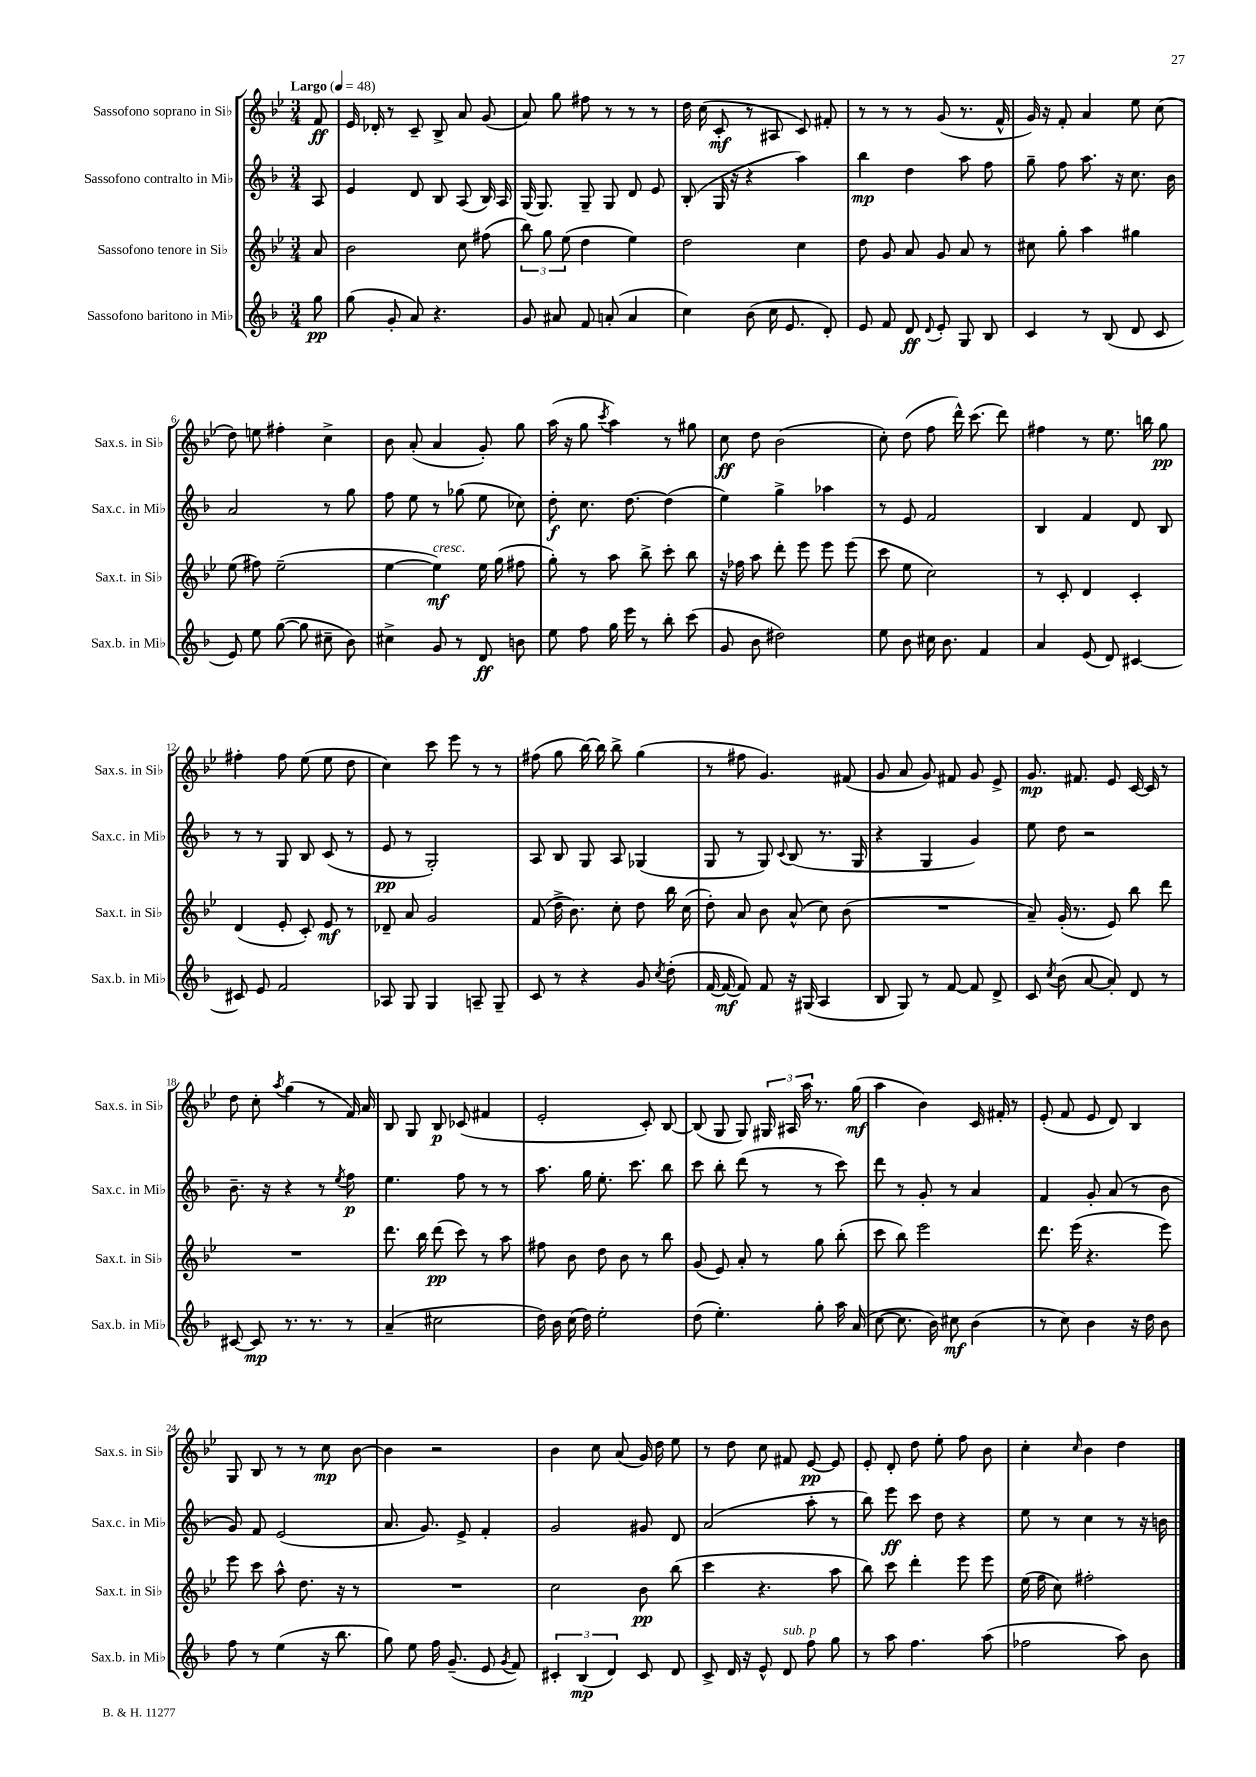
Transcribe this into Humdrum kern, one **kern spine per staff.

**kern	**kern	**kern	**kern
*staff4	*staff3	*staff2	*staff1
*clefG2	*clefG2	*clefG2	*clefG2
*k[b-]	*k[b-e-]	*k[b-]	*k[b-e-]
*M3/4	*M3/4	*M3/4	*M3/4
*MM48	*MM48	*MM48	*MM48
8gg\	8a/	8A/	8f/
=	=	=	=
(8gg\	2b-\	4e/	16e-/
.	.	.	16d-'/
8g'/	.	.	8r
8a/)	.	8d/	8c~/
4.r	.	8B-/	8B-^/
.	8cc\	(8A/	8a/
.	(8ff#\	16B-/)	(8g/
.	.	16A/	.
=	=	=	=
8g/	12bb-\)	(16G/	8a/)
.	.	8.G/)	.
.	12gg\	.	.
8a#/	.	.	8gg\
.	(12ee-\	.	.
8f/	4dd\	8G~/	8ff#\
(8a'/	.	8G/	8r
4a/	4ee-\)	8d/	8r
.	.	8e/	8r
=	=	=	=
4cc\)	2dd\	(8B-'/	16dd\
.	.	.	(16cc\
.	.	16G/	8c'/
.	.	16r	.
(8b-\	.	4r	8r
16cc\	.	.	8A#/
8.e/	.	.	.
.	4cc\	4aa\)	8c/)
8d'/)	.	.	8f#'/
=	=	=	=
8e/	8dd\	4bb-\	8r
8f/	8g/	.	8r
8d/	8a/	4dd\	8r
8qqd/	.	.	.
8e'/	8g/	.	(8g/
8G/	8a/	8aa\	8.r
8B-/	8r	8ff\	.
.	.	.	16f^^/
=	=	=	=
4c/	8cc#\	8gg~\	16g/)
.	.	.	16r
.	8gg'\	8ff\	8f'/
8r	4aa\	8.aa\	4a/
(8B-/	.	.	.
.	.	16r	.
8d/	4gg#\	8.cc\	8ee-\
8c/	.	.	(8cc\
.	.	16b-\	.
=	=	=	=
8e/)	(8ee-\	2a/	8dd\)
8ee\	8ff#\)	.	8ee\
([8gg\	(2ee-~\	.	4ff#'\
8gg\]	.	.	.
8cc#~\	.	8r	4cc^\
8b-\)	.	8gg\	.
=	=	=	=
4cc#^\	[4ee-\	8ff\	8b-\
.	.	8ee\	(8a'/
8g/	4ee-\])	8r	4a/
8r	.	(8gg-\	.
8d/	16ee-\	8ee\	8g'/)
.	(16gg\	.	.
8b\	8ff#\	8cc-\)	8gg\
=	=	=	=
8ee\	8gg'\)	8dd'\	(16aa\
.	.	.	16r
8ff\	8r	8.cc\	8gg\
.	.	.	8qccc/
16gg\	8aa\	.	4aa\)
16eee\	.	[8.dd\	.
8r	8bb-^\	.	.
8bb-'\	8ccc'\	(4dd\]	8r
(8ccc\	8bb-\	.	8gg#\
=	=	=	=
8g/	16r	4ee\)	8cc\
.	16ff-\	.	.
8b-\	8aa\	.	8dd\
2dd#\)	8ddd'\	4gg^\	(2b-\
.	8eee-\	.	.
.	8eee-\	4aa-\	.
.	(8eee-\	.	.
=	=	=	=
8ee\	8ccc\	8r	8cc'\)
8b-\	8ee-\	8e/	(8dd\
16cc#\	2cc\)	2f/	8ff\
8.b-\	.	.	.
.	.	.	16ddd^^\)
.	.	.	(8.ccc\
4f/	.	.	.
.	.	.	8ddd\)
=	=	=	=
4a/	8r	4B-/	4ff#\
.	8c'/	.	.
(8e/	4d/	4f/	8r
8d/)	.	.	8.ee-\
[4c#/	4c'/	8d/	.
.	.	.	16bb\
.	.	8B-/	8gg\
=	=	=	=
8c#/]	(4d/	8r	4ff#'\
8e/	.	8r	.
2f/	8e-'/	8G/	8ff#\
.	8c'/)	8B-/	(8ee-\
.	8e-/	(8c/	8ee-\
.	8r	8r	8dd\
=	=	=	=
8A-/	8d-~/	8e/	4cc\)
8G/	8a/	8r	.
4G/	2g/	2G'/)	8ccc\
.	.	.	8eee-\
8A~/	.	.	8r
8G~/	.	.	8r
=	=	=	=
8c/	(8f/	8A/	(8ff#\
8r	16dd^\	8B-/	8gg\
.	8.b-\)	.	.
4r	.	8G/	[16bb-\)
.	.	.	16bb-\]
.	8cc'\	8A/	8bb-^\
8g/	8dd\	(4G-/	(4gg\
8qcc/	.	.	.
(8dd'\	16bb-\	.	.
.	(16cc\	.	.
=	=	=	=
[16f/	8dd'\)	8G/	8r
16f/_	.	.	.
8f/])	8a/	8r	8ff#\
8f/	8b-\	8G/)	4.g/)
.	.	8qqc/	.
16r	(8a^^/	(8B-/	.
(16G#/	.	.	.
4A/	8cc\)	8.r	.
.	(8b-\	.	(8f#/
.	.	16G/	.
=	=	=	=
8B-/	2.r	4r	8g/
8G/)	.	.	8a/
8r	.	4G/	8g/)
[8f/	.	.	8f#/
8f/]	.	4g/)	8g/
8d^/	.	.	8e-^/
=	=	=	=
8c/	8a~/)	8ee\	8.g/
8qcc/	.	.	.
(8b-\	(16g'/	8dd\	.
.	8.r	.	8.f#/
[8a/	.	2r	.
8a'/])	8e-/)	.	8e-/
8d/	8bb-\	.	[16c/
.	.	.	16c/]
8r	8ddd\	.	8r
=	=	=	=
[8c#/	2.r	8.b-~\	8dd\
8c#/]	.	.	8cc'\
.	.	16r	.
.	.	.	8qaa/
8.r	.	4r	(4gg\
8.r	.	.	.
.	.	8r	8r
.	.	8qee/	.
8r	.	8ff\	16f/)
.	.	.	16a/
=	=	=	=
(4a~/	8.ddd\	4.ee\	8B-/
.	.	.	8G/
.	16bb-\	.	.
2cc#\	(8ddd\	.	8B-/
.	8ccc\)	8ff\	(8c-/
.	8r	8r	4f#/
.	8aa\	8r	.
=	=	=	=
16dd\)	8ff#\	8.aa\	2e-'/
16b-\	.	.	.
(16cc\	8b-\	.	.
16dd\)	.	16gg\	.
2ee'\	8dd\	8.ee'\	.
.	8b-\	.	.
.	.	8.ccc\	.
.	8r	.	8c'/)
.	8bb-\	8bb-\	[8B-/
=	=	=	=
(8dd\	(8g/	8ccc\	(8B-/]
4.ee'\)	8e-/)	8bb-'\	8G/
.	8a'/	(8ddd\	8G/)
.	8r	8r	24G#/
.	.	.	24A#/
.	.	.	24aa\
8gg'\	8gg\	8r	8.r
16aa\	(8bb-'\	8ccc\)	.
(16a/	.	.	(16gg\
=	=	=	=
[8cc\	8ccc\	8ddd\	4aa\
8.cc\]	8bb-\)	8r	.
.	2eee-\	8g'/	4b-\)
16b-\)	.	.	.
8cc#\	.	8r	.
(4b-\	.	4a/	16c/
.	.	.	16f#'/
.	.	.	8r
=	=	=	=
8r	8.ddd\	4f/	(8e-'/
8cc\)	.	.	8f/
.	(16eee-\	.	.
4b-\	4.r	8g'/	8e-/
.	.	(8a/	8d/)
16r	.	8r	4B-/
16dd\	.	.	.
8b-\	8eee-\)	8b-\	.
=	=	=	=
8ff\	8eee-\	8g/)	8G/
8r	8ccc\	8f/	8B-/
(4ee\	8aa^^\	(2e/	8r
.	8.dd\	.	8r
16r	.	.	8cc\
8.bb-\	16r	.	.
.	8r	.	[8b-\
=	=	=	=
8gg\)	2.r	8.a/	4b-\]
8ee\	.	.	.
.	.	8.g/)	.
16ff\	.	.	2r
(8.g~/	.	.	.
.	.	8e^/	.
8e/	.	4f'/	.
8qg/	.	.	.
8f/)	.	.	.
=	=	=	=
6c#'/	2cc\	2g/	4b-\
(6B-/	.	.	.
.	.	.	8cc\
6d/)	.	.	.
.	.	.	(8a/
8c#/	8b-\	8g#/	16g/)
.	.	.	16dd\
8d/	(8bb-\	8d/	8ee-\
=	=	=	=
8c^/	4ccc\	(2a/	8r
16d/	.	.	8dd\
16r	.	.	.
8e^^/	4.r	.	8cc\
8d/	.	.	8f#/
8ff\	.	8aa'\	[8e-/
8gg\	8aa\	8r	8e-/]
=	=	=	=
8r	8bb-\)	8bb-\)	8e-'/
8aa\	8ccc\	8eee\	8d'/
4.ff\	4ddd'\	8ccc\	8dd\
.	.	8dd\	8ee-'\
.	8eee-\	4r	8ff\
(8aa\	8eee-\	.	8b-\
=	=	=	=
2ff-\	(16ee-\	8ee\	4cc'\
.	16ff\	.	.
.	8cc\)	8r	.
.	.	.	16qqcc/
.	2ff#'\	4cc\	4b-\
8aa\)	.	8r	4dd\
8b-\	.	16r	.
.	.	16b\	.
==	==	==	==
*-	*-	*-	*-
